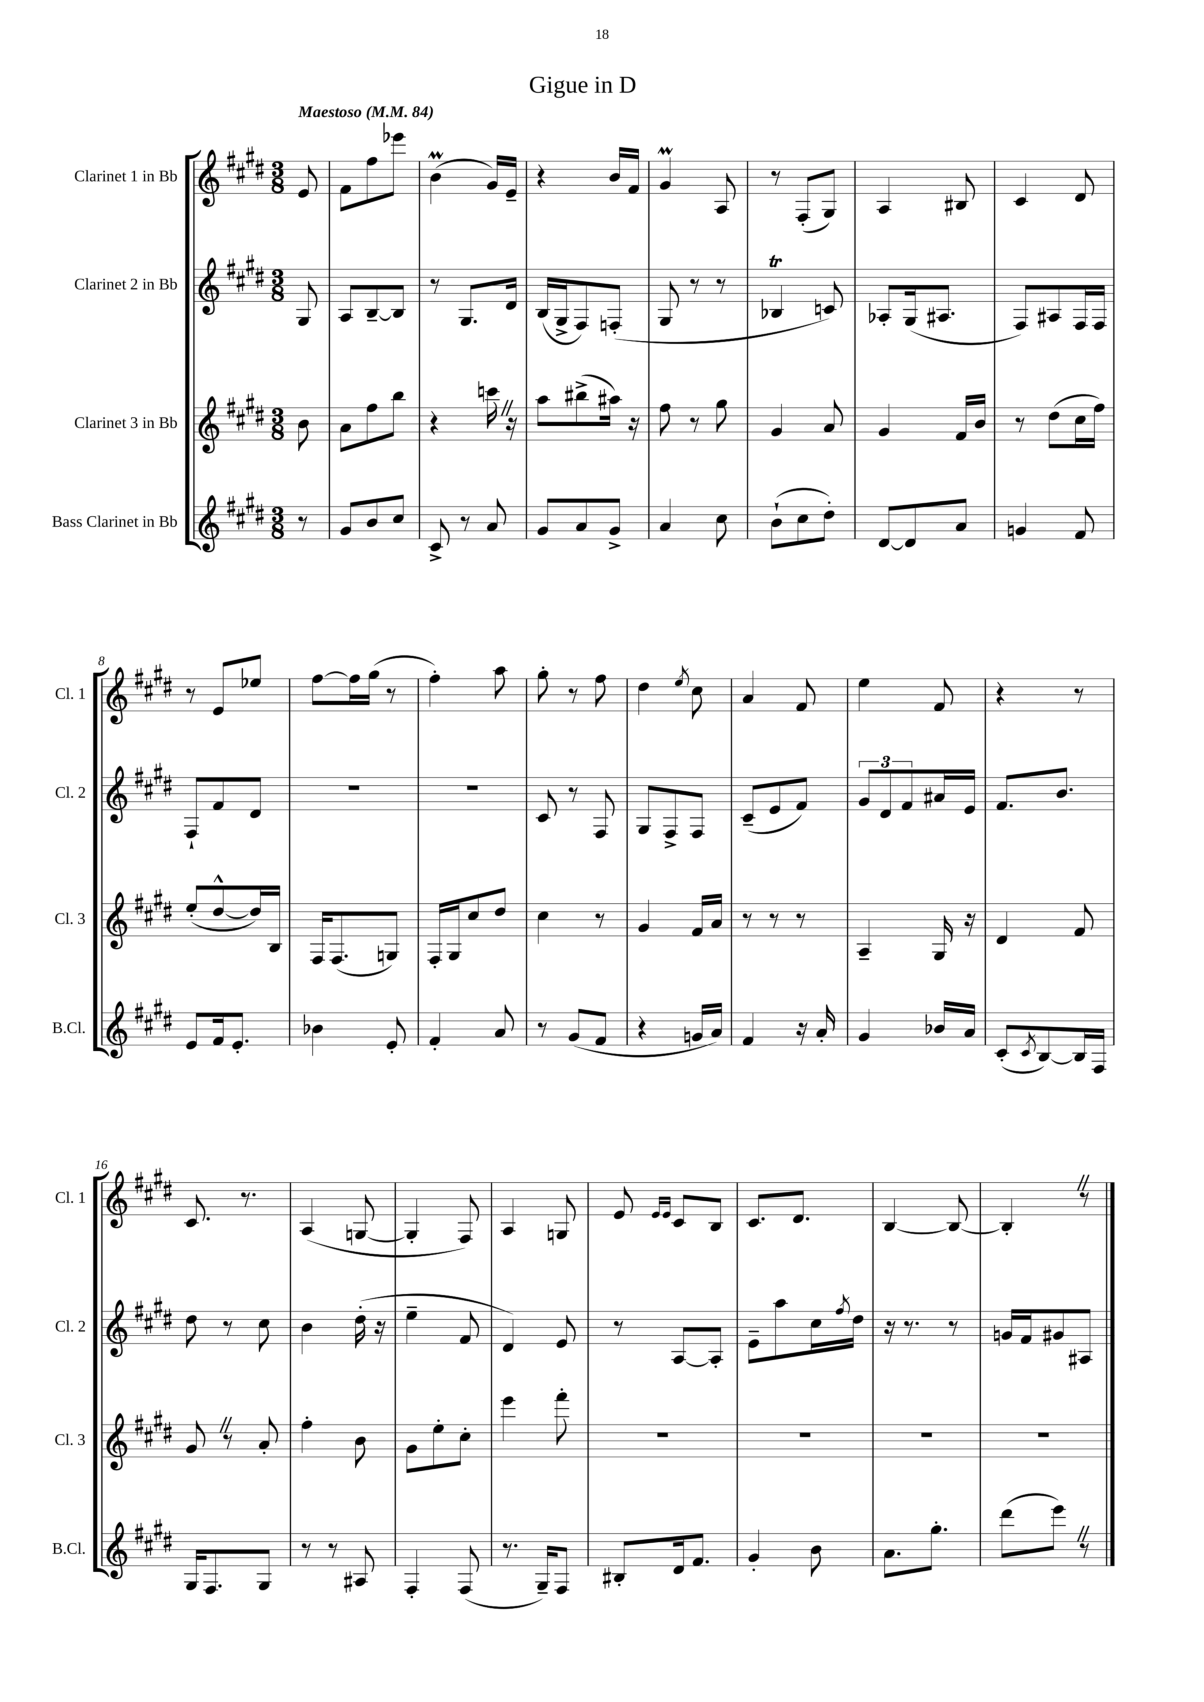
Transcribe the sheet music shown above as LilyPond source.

\header { title = "Gigue in D" }
<<
\new StaffGroup <<
\new Staff = "s0" \with { instrumentName = "Clarinet 1 in Bb" shortInstrumentName = "Cl. 1" } {
    \clef treble \key e \major \numericTimeSignature \time 3/8 \partial 8 \tempo "Maestoso" 4 = 84
    e'8 |
    fis'8 fis''8 ees'''8 |
    b'4\prall( gis'16) e'16-- |
    r4 b'16 fis'16 |
    gis'4\prall a8 |
    r8 fis8-.( gis8) |
    a4 bis8 |
    cis'4 dis'8 |
    r8 e'8 ees''8 |
    fis''8~ fis''16 gis''16( r8 |
    fis''4-.) a''8 |
    gis''8-. r8 fis''8 |
    dis''4 \acciaccatura { e''8 } cis''8 |
    a'4 fis'8 |
    e''4 fis'8 |
    r4 r8 |
    cis'8. r8. |
    a4( g8~ |
    g4-. fis8) |
    a4 g8 |
    e'8 \grace { e'16 e'16 } cis'8 b8 |
    cis'8. dis'8. |
    b4~ b8~ |
    b4-. \once \override BreathingSign.text = \markup { \musicglyph "scripts.caesura.straight" } \breathe r8 \bar "|." |
}
\new Staff = "s1" \with { instrumentName = "Clarinet 2 in Bb" shortInstrumentName = "Cl. 2" } {
    \clef treble \key e \major \numericTimeSignature \time 3/8 \partial 8
    gis8 |
    a8 b8~-- b8 |
    r8 gis8. dis'16 |
    b16( gis16-> fis8) f8-.( |
    gis8 r8 r8 |
    bes4\trill c'8) |
    aes8-. gis16( ais8. |
    fis8) ais8 fis16 fis16 |
    fis8-! fis'8 dis'8 |
    R4. |
    R4. |
    cis'8 r8 fis8 |
    gis8 fis8-> fis8 |
    cis'8--( e'8 fis'8) |
    \tuplet 3/2 { gis'8 dis'8 fis'8 } ais'16 e'16 |
    fis'8. b'8. |
    dis''8 r8 cis''8 |
    b'4 dis''16-.( r16 |
    e''4-- fis'8 |
    dis'4) e'8 |
    r8 a8~ a8-. |
    e'8-- a''8 cis''16 \acciaccatura { fis''8 } dis''16 |
    r16 r8. r8 |
    g'16 fis'16 gis'8 ais8 \bar "|." |
}
\new Staff = "s2" \with { instrumentName = "Clarinet 3 in Bb" shortInstrumentName = "Cl. 3" } {
    \clef treble \key e \major \numericTimeSignature \time 3/8 \partial 8
    b'8 |
    a'8 fis''8 b''8 |
    r4 c'''16 \once \override BreathingSign.text = \markup { \musicglyph "scripts.caesura.straight" } \breathe r16 |
    a''8 bis''8->( ais''16) r16 |
    fis''8 r8 gis''8 |
    gis'4 a'8 |
    gis'4 fis'16 b'16 |
    r8 dis''8( cis''16 fis''16) |
    e''8-.( dis''8~-^ dis''16) b16 |
    fis16 fis8.( g8) |
    fis16-. gis16 cis''8 dis''8 |
    cis''4 r8 |
    gis'4 fis'16 a'16 |
    r8 r8 r8 |
    a4-- gis16 r16 |
    dis'4 fis'8 |
    gis'8 \once \override BreathingSign.text = \markup { \musicglyph "scripts.caesura.straight" } \breathe r8 a'8-. |
    fis''4-. b'8 |
    gis'8 e''8-. cis''8-. |
    e'''4 fis'''8-. |
    R4. |
    R4. |
    R4. |
    R4. \bar "|." |
}
\new Staff = "s3" \with { instrumentName = "Bass Clarinet in Bb" shortInstrumentName = "B.Cl." } {
    \clef treble \key e \major \numericTimeSignature \time 3/8 \partial 8
    r8 |
    gis'8 b'8 cis''8 |
    cis'8-> r8 a'8 |
    gis'8 a'8 gis'8-> |
    a'4 cis''8 |
    b'8-!( cis''8 dis''8-.) |
    dis'8~ dis'8 a'8 |
    g'4 fis'8 |
    e'8 fis'16 e'8.-. |
    bes'4 e'8-. |
    fis'4-. a'8 |
    r8 gis'8( fis'8 |
    r4 g'16 a'16) |
    fis'4 r16 a'16-. |
    gis'4 bes'16 a'16 |
    cis'8-.( \acciaccatura { cis'8 } b8~) b16 fis16 |
    gis16 fis8. gis8 |
    r8 r8 ais8 |
    fis4-. fis8( |
    r8. gis16--) fis8 |
    bis8-. dis'16 fis'8. |
    gis'4-. b'8 |
    a'8. gis''8.-. |
    dis'''8( e'''8) \once \override BreathingSign.text = \markup { \musicglyph "scripts.caesura.straight" } \breathe r8 \bar "|." |
}
>>
>>
